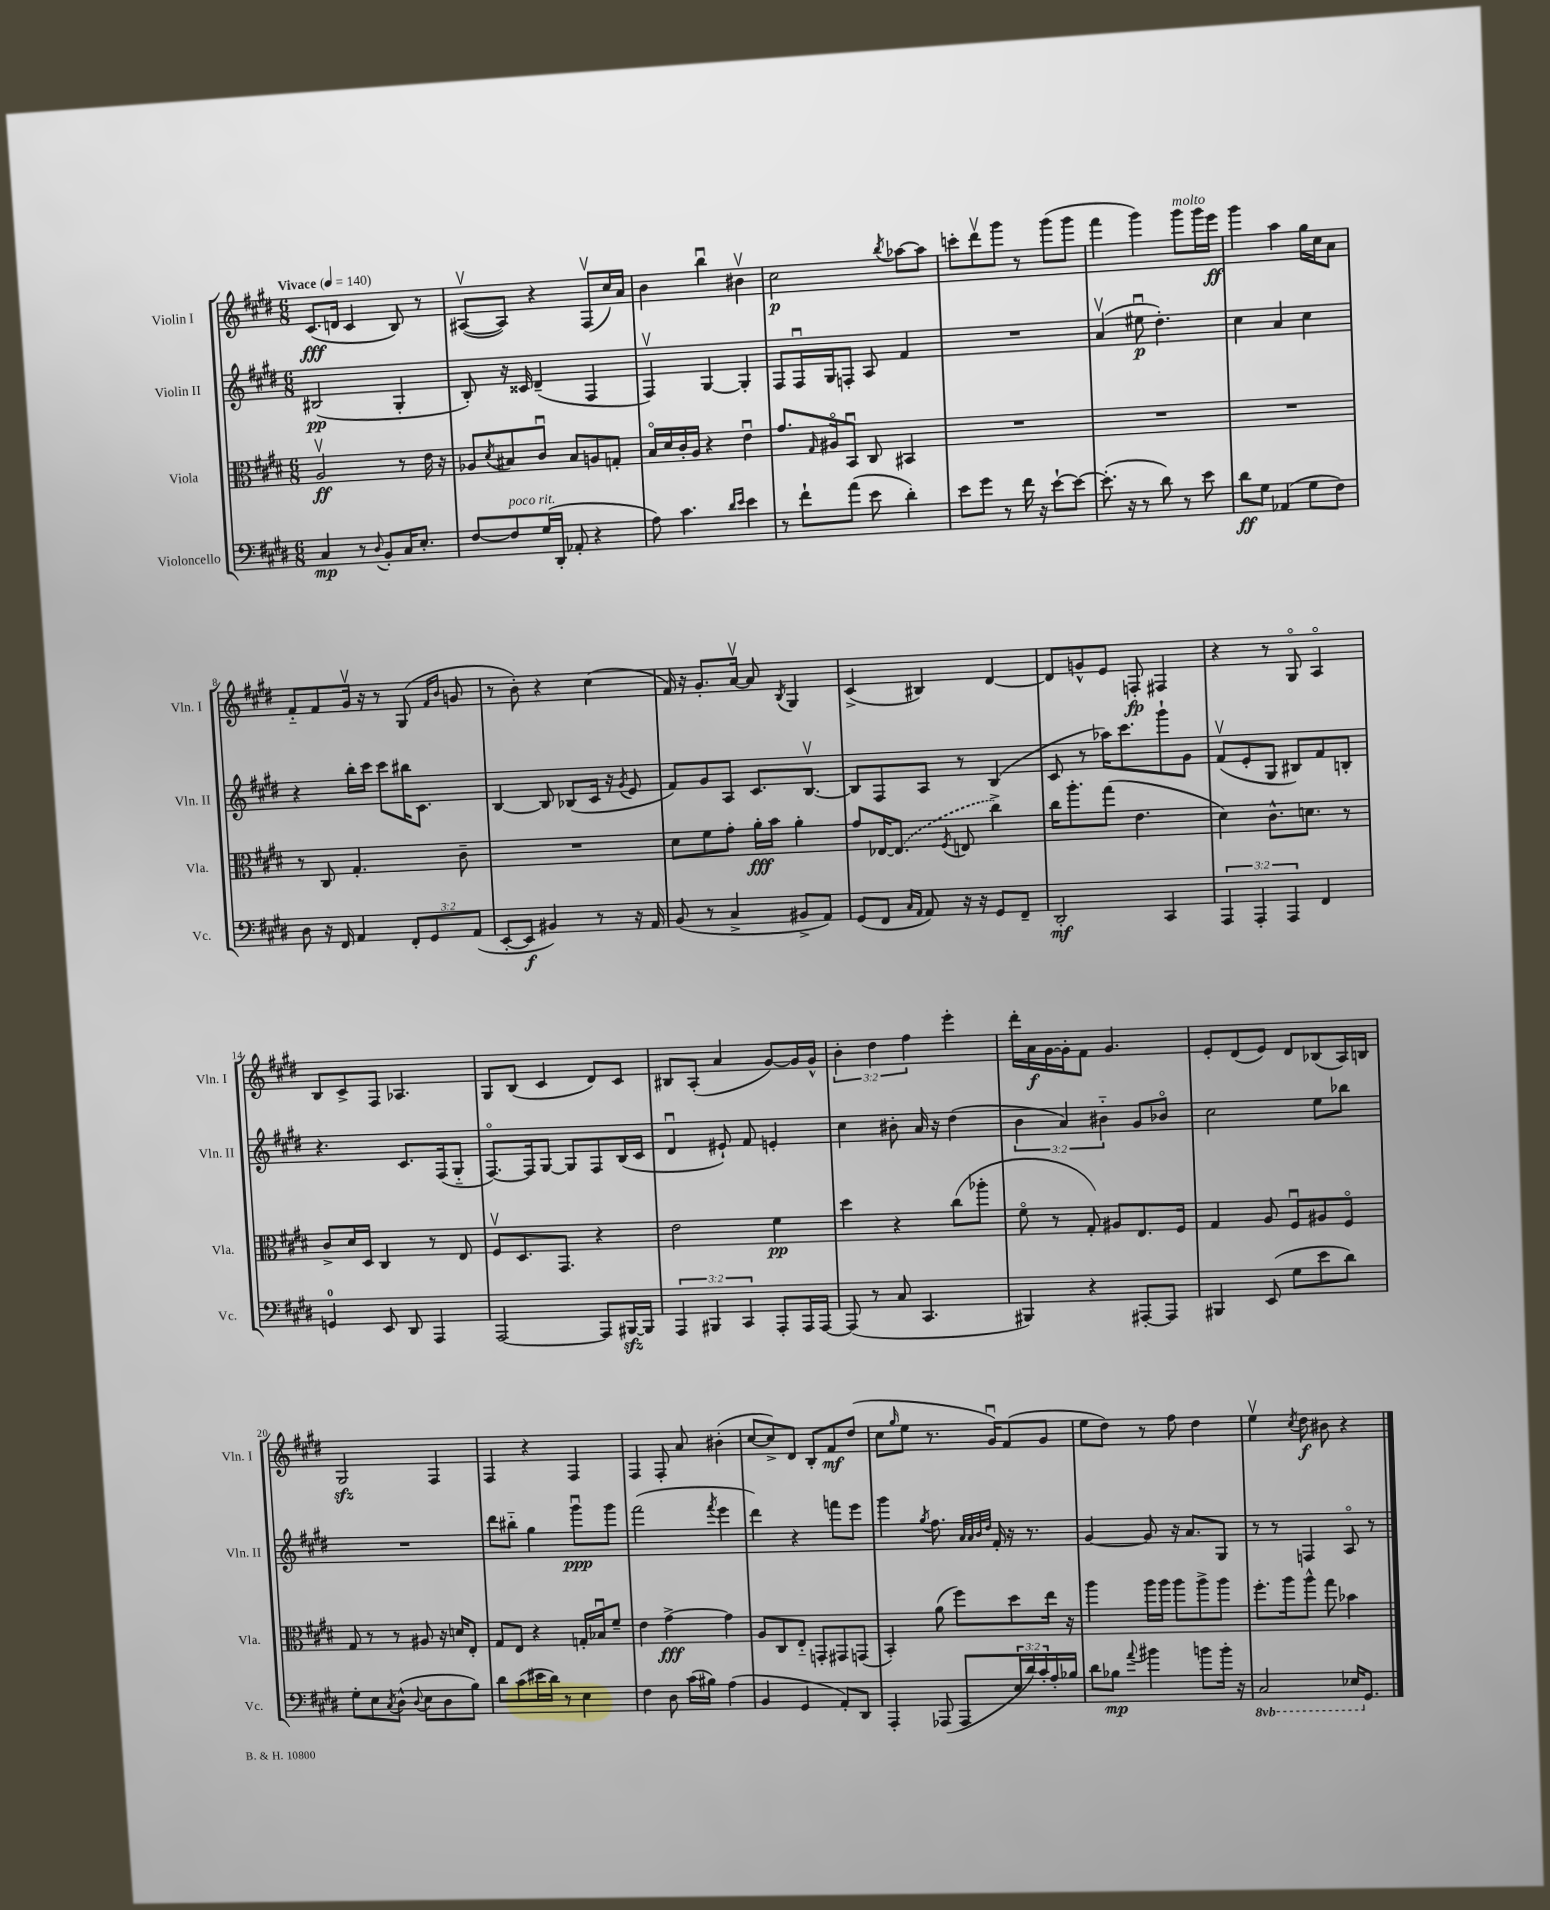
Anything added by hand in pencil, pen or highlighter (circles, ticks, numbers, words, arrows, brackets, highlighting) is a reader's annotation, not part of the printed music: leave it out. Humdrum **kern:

**kern	**kern	**kern	**kern
*staff4	*staff3	*staff2	*staff1
*clefF4	*clefC3	*clefG2	*clefG2
*k[f#c#g#d#]	*k[f#c#g#d#]	*k[f#c#g#d#]	*k[f#c#g#d#]
*M6/8	*M6/8	*M6/8	*M6/8
*MM140	*MM140	*MM140	*MM140
4C#	2Av	(2B#	(8.c#
.	.	.	16d
8r	.	.	4c#
8qqD#	.	.	.
8BB'	.	.	.
16C#	8r	4G#'	8B)
8.E'	.	.	.
.	16e	.	8r
.	16r	.	.
=	=	=	=
[8F#	8A-	8B')	([8A#v
.	8qd#	.	.
8F#]	8B#	16r	8A#])
.	.	16c##	.
(16G#	8c#u	(4d#~	4r
16DD#'	.	.	.
8AA-'	8B#	.	.
4r	8A	4F#	(8F#v
.	8G'	.	16cc#)
.	.	.	16a
=	=	=	=
8A)	16Bo	4F#v)	4b
.	16d#	.	.
4.c#	16c#'	.	.
.	16A	.	.
.	4r	[4G#	4bbu
16qqd#	.	.	.
16qqe	.	.	.
4e	4eu	4G#']	4b#v
=	=	=	=
8r	8.g#	8F#	2cc#
8f#`	.	16F#u	.
.	16qqG#	.	.
.	16A#o	16G#	.
(8a	8BBu	8F'	.
8e	8C#	8A	.
.	.	.	8qbb
4d#')	4BB#	4f#	[8aa-
.	.	.	8aa-]
=	=	=	=
8e	2.r	2.r	8ccc'
8g#	.	.	8ddd#v
8r	.	.	8ggg#
16f#	.	.	8r
16r	.	.	.
[8e`	.	.	(8ggg#
8e_	.	.	8ggg#
=	=	=	=
(8.e']	2.r	(4av	4fff#
16r	.	.	.
8r	.	8ee#u	4ggg#)
8d#)	.	4.dd#')	.
8r	.	.	8ggg#
8e	.	.	16ggg#
.	.	.	16eee
=	=	=	=
8d#	2.r	4cc#	4ggg#
8G#	.	.	.
(4AA-	.	4a	4aa
8G#	.	4cc#	16gg#
.	.	.	16cc#
8F#)	.	.	8a
=	=	=	=
8D#	8r	4r	8f#'~
16r	8C#	.	8f#
16FF#	.	.	.
4AA	4.G#'	16bb'	16g#v
.	.	16ccc#	16r
.	.	8ccc#	8r
12FF#'	.	16bb#	(8G#
.	.	8.c#	.
12GG#	.	.	.
.	.	.	16qqf#
.	.	.	16qqb
.	8c#~	.	8g
(12AA	.	.	.
=	=	=	=
[8EE'	2.r	[4B	8r
8EE]	.	.	8b')
4BB#)	.	8B]	4r
.	.	(8B-	.
8r	.	16c#	(4cc#
.	.	16r	.
.	.	8qg#	.
16r	.	8e	.
16AA	.	.	.
=	=	=	=
(8BB	8d#	8f#)	16f#)
.	.	.	16r
8r	8f#	8g#	8.g#'
4C#^	8g#'	8A	.
.	.	.	[16av
.	16a'	8.c#	8a]
.	16b	.	.
.	.	.	8qB
8BB#^	4a'	.	4G#
.	.	[8.Bv	.
8AA)	.	.	.
=	=	=	=
(8GG#	8g#	8B]	(4c#^
8FF#	[16E-	8F#	.
.	(8.E-]	.	.
16qqC#	.	.	.
16qqAA	.	.	.
8AA)	.	8A	4B#)
.	8qF#	.	.
16r	8E	8r	.
16r	.	.	.
8GG#	4cc#^)	(4B	[4d#
8FF#~	.	.	.
=	=	=	=
2DD#'	16cc#	8c#	8d#]
.	8.aa'	.	.
.	.	8r	8g^^
.	(8gg#	16aa-)	8e
.	.	8.ccc#	.
.	4.e	.	8F'
4CC#	.	8ggg#`	4F#
.	.	8g#	.
=	=	=	=
6AAA	4d#)	(8f#v	4r
.	.	8e'	.
6AAA'	.	.	.
.	8.c#^^	8G#	8r
6AAA	.	.	.
.	.	8B#)	8G#o
.	8.d	.	.
4FF#	.	8f#	4Ao
.	8r	8B'	.
=	=	=	=
4GG	8c#^	4.r	8B
.	16d#	.	8c#^
.	16D#	.	.
8EE	4C#	.	8F#
8DD#	.	8.c#	4.A-
4AAA	8r	.	.
.	.	(16F#	.
.	8E	8G#'~	.
=	=	=	=
[2AAA	8F#v	[8.F#o)	8G#
.	8.D#	.	(8B
.	.	16F#]	.
.	.	[8G#	4c#
.	8.GG#	.	.
.	.	8G#]	.
8AAA]	4r	8F#	8d#)
[16BBB#	.	(16B	8c#
16BBB#]	.	16c#	.
=	=	=	=
6AAA	2e	4d#u	8B#
.	.	.	(8A'
6BBB#	.	.	.
.	.	8e#`)	4a
6CC#	.	.	.
.	.	8f#	.
8AAA'	4f#	4e'	[8g#)
16AAA	.	.	16g#]
[16AAA	.	.	16g#^^
=	=	=	=
(8AAA]	4dd#	4cc#	6b'
8r	.	.	.
.	.	.	6dd#
8C#	4r	8b#'	.
.	.	.	6ff#
4.CC#	.	16a	.
.	.	16r	.
.	(8cc#	(4dd#	4eee'
.	8aa-'	.	.
=	=	=	=
4BBB#)	8f#o	6b	16ddd#'
.	.	.	16a
.	8r	.	[16g#
.	.	6a)	.
.	.	.	16g#']
4r	8G#')	.	8f#
.	.	6b#'~	.
.	8A#	.	4.g#
[8AAA#'	8.E	8g#	.
8AAA#]	.	8b-o	.
.	16F#	.	.
=	=	=	=
4BBB#	4G#	2cc#	8e'
.	.	.	(8d#
(8EE	8A	.	8e)
8G#	8F#u	.	8d#
8e	8A#	8ee	(8B-
8d#)	8F#o	8bb-	16A)
.	.	.	16B
=	=	=	=
8G#'	8G#	2.r	2G#
8E	8r	.	.
8qC#	.	.	.
(8D#^^	8r	.	.
8qqD#	.	.	.
8E	8A#	.	.
8D#	16r	.	4F#
.	16d	.	.
8B)	8E'	.	.
=	=	=	=
8d#	8G#	8ddd#	4F#
(8c#	8E	8bb#'~	.
16e#	4r	4gg#	4r
16d#)	.	.	.
8r	.	.	.
4E	16G'	8ggg#u	4F#
.	16B-u	.	.
.	8f#~	8ggg#	.
=	=	=	=
4F#	4e	(2fff#	4F#
8D#	[4g#^	.	8F#'
(16c#	.	.	8a
16B#)	.	.	.
.	.	8qfff#	.
(4A	4g#]	4eee	(4b#'
=	=	=	=
4BB	8A	4ddd#)	[8cc#
.	8C#	.	8cc#^])
4GG#	8E'~	4r	8d#
.	8GG'	.	8B'
8AA')	8GG#	8fff	8f#
8DD#	(8GG	8eee	(8dd#
=	=	=	=
4AAA'	4BB')	4ggg#	8cc#
.	.	.	16qqgg#
.	.	.	8ee
.	.	8qgg#	.
(8AAA-	(8a	8.ff#	8.r
8AAA-	8ff#)	.	.
.	.	32qqa	.
.	.	32qqa	.
.	.	32qqb	.
.	.	32qqdd#	.
.	.	16f#'	16g#u)
24E	8dd#	16r	(8f#
24d#)	.	.	.
.	.	8.r	.
24c#'	.	.	.
16A'	16ee	.	8g#
16B-	16r	.	.
=	=	=	=
8d#	4aa	[4g#	8ee
8B-	.	.	8dd#)
8qqa	.	.	.
4b#	16aa	8g#]	8r
.	16aa	.	.
.	8aa	16r	8ff#
.	.	8.a	.
8b	8aa^	.	4dd#
16b'	8aa	8G#	.
16r	.	.	.
=	=	=	=
2CC#	8.ff#'	8r	4eev
.	.	8r	.
.	16aa	.	.
.	.	.	8qcc#
.	8aa^^	4F	8dd#
.	8gg#	.	8b#
16EE-	4b-	8Ao	4r
8.GG#	.	.	.
.	.	8r	.
==	==	==	==
*-	*-	*-	*-
